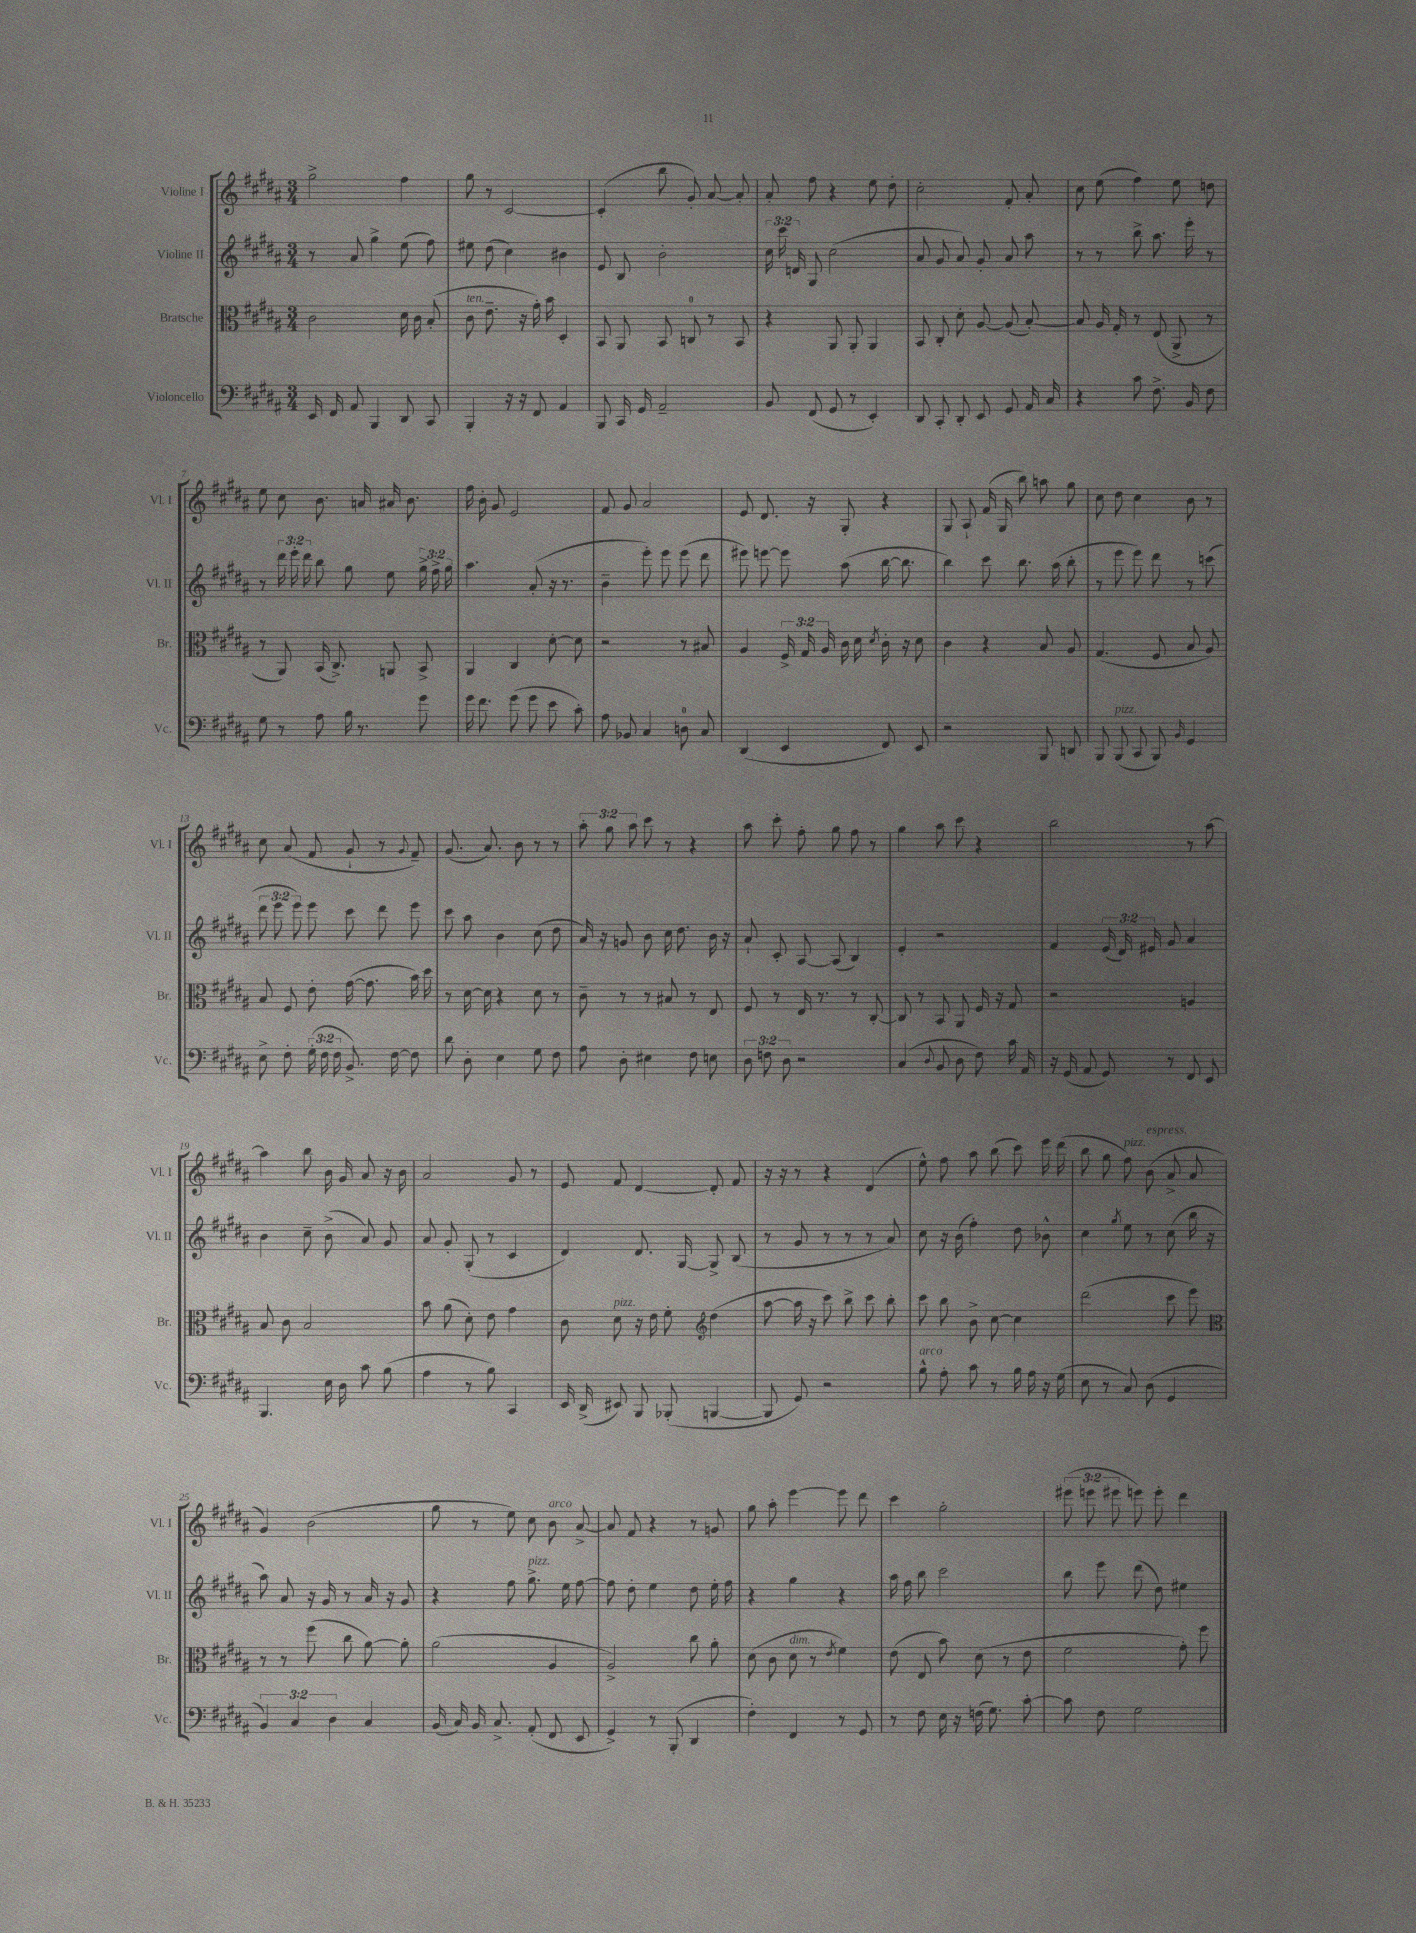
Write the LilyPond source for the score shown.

<<
\new StaffGroup <<
\new Staff = "s0" \with { instrumentName = "Violine I" shortInstrumentName = "Vl. I" } {
    \clef treble \key b \major \numericTimeSignature \time 3/4 \override Staff.TupletNumber.text = #tuplet-number::calc-fraction-text
    \autoBeamOff gis''2-> fis''4 |
    gis''8 r8 cis'2~ |
    cis'4-.( b''8 gis'8-.) ais'8~ ais'8-. |
    ais'8-. fis''8 r4 e''8 dis''8-. |
    cis''2-. fis'8-. ais'8-. |
    cis''8 e''8( fis''4) e''8 d''8 |
    e''8 cis''8 b'8. a'16 ais'16 b'8. |
    fis''16 b'16-. gis'8 e'2 |
    fis'8 gis'8 ais'2 |
    e'8 dis'8. r16 gis8-. r4 |
    gis8 ais8-! fis'16( gis16 b''8) a''8 gis''8 |
    cis''8 dis''8 cis''4 b'8 r8 |
    cis''8 ais'8( fis'8 gis'8-! r8 \appoggiatura { gis'8 } fis'8--) |
    gis'8.( ais'8.) b'8 r8 r8 |
    \tuplet 3/2 { ais''8-. gis''8 ais''8 } cis'''8 r8 r4 |
    ais''8 cis'''8-. fis''8-. gis''8 fis''8 r8 |
    gis''4 ais''8 cis'''8 r4 |
    b''2 r8 ais''8~ |
    ais''4 b''8 b'16 gis'16 ais'8 r16 b'16 |
    ais'2 gis'8 r8 |
    e'8 fis'8 dis'4~ dis'8-. fis'8 |
    r16 r16 r8 r4 dis'4( |
    e''8-^) fis''8 ais''8 b''8( cis'''8) e'''16 dis'''16( |
    b''8 gis''8 fis''8^\markup { \italic "pizz." }) b'8^\markup { \italic "espress." }( ais'8-> ais'8 |
    gis'4) b'2( |
    gis''8 r8 e''8) cis''8 b'8^\markup { \italic "arco" } ais'8~-> |
    ais'8 fis'8 r4 r8 g'8 |
    gis''8 ais''8-. e'''4~ e'''8 dis'''8 |
    cis'''4 gis''2-. |
    \tuplet 3/2 { eis'''8( e'''8 eis'''8 } e'''8) e'''8-. dis'''4 \bar "|." |
}
\new Staff = "s1" \with { instrumentName = "Violine II" shortInstrumentName = "Vl. II" } {
    \clef treble \key b \major \numericTimeSignature \time 3/4 \override Staff.TupletNumber.text = #tuplet-number::calc-fraction-text
    \autoBeamOff r8 ais'8 gis''4-> e''8( fis''8) |
    eis''8 dis''8( cis''4) bis'4 |
    e'8 b8 b'2-. |
    \tuplet 3/2 { cis''16 cis'''16 d'16 } gis8 cis''2( |
    ais'8 gis'8 ais'8) gis'8-. ais'8 ais''8 |
    r8 r8 b''8-> ais''8. e'''16-. r8 |
    r8 \tuplet 3/2 { dis'''16 e'''16-. dis'''16 } b''8 gis''8 e''8 \tuplet 3/2 { gis''16-> fis''16-> gis''16 } |
    ais''4. ais'8-.( r16 r8. |
    b'4-- e'''8-.) e'''8 e'''8( dis'''8 |
    eis'''8) e'''8~ e'''8 ais''8( b''16~ b''8. |
    b''4) cis'''8 b''8. ais''16( b''8-. |
    r8 e'''8 e'''8) dis'''8 r8 c'''8( |
    \tuplet 3/2 { dis'''8 e'''8 e'''8) } e'''8 cis'''8 dis'''8 e'''8 |
    cis'''8 ais''8 b'4 cis''8( dis''8 |
    ais'16) r16 g'8 b'8 cis''16 dis''8. b'16 r16 |
    ais'8-! cis'8-. ais8~ ais8( b4) |
    e'4-. r2 |
    fis'4 \tuplet 3/2 { e'16( dis'16) eis'16 } gis'8 ais'4 |
    b'4 cis''8-- b'8->( ais'8) gis'8 |
    ais'8 gis'8-. gis8-.( r8 cis'4 |
    dis'4) dis'8. gis16~ gis8-> b8( |
    r8 gis'8 r8 r8 r8 ais'8) |
    cis''8 r16 b'16( fis''4-.) dis''8 bes'8-^ |
    cis''4 \acciaccatura { gis''8 } e''8 r8 cis''8( b''16 r16 |
    ais''8) ais'8 r16 gis'16 r8 ais'16 r16 gis'8 |
    r4 fis''8 gis''8.->^\markup { \italic "pizz." } e''16 fis''8~ |
    fis''8 dis''8-. e''4 dis''8 e''16-. fis''16 |
    r4 gis''4 r4 |
    ais''16 fis''16 b''8 cis'''2 |
    b''8 e'''8 dis'''8( dis''8) eis''4 \bar "|." |
}
\new Staff = "s2" \with { instrumentName = "Bratsche" shortInstrumentName = "Br." } {
    \clef alto \key b \major \numericTimeSignature \time 3/4 \override Staff.TupletNumber.text = #tuplet-number::calc-fraction-text
    \autoBeamOff cis'2 dis'16 cis'16 b8-.( |
    cis'8^\markup { \italic "ten." } e'8.-- r16 gis'16-.) b'16 dis4-. |
    b,8 ais,8 b,8 c8-0 r8 b,8 |
    r4 ais,8 ais,8-. ais,4 |
    b,8 cis8-. dis'8-. ais8~ ais8( b8~-.) |
    b8 ais16 gis16-. r8 e8( ais,8-> r8 |
    r8 ais,8) b,16( cis8.->) a,8 b,8-> |
    ais,4 cis4 dis'8~-. dis'8 |
    r2 r8 bis8 |
    ais4 \tuplet 3/2 { fis16-> gis16 ais16 } cis'16 dis'16 \acciaccatura { dis'8 } cis'16-. r16 dis'8 |
    cis'4 r4 b8 ais8 |
    gis4.( fis8 b8 ais8) |
    b8 fis8 e'8-. gis'16~( gis'8. b'16) dis''16 |
    r8 dis'16~ dis'16 r4 dis'8 r8 |
    cis'8-- r8 r8 bis8 r8 e8 |
    fis8 r8 e16 r8. r8 cis8~-. |
    cis8 r8 b,8 ais,8 fis16 r16 gis8 |
    r2 a4 |
    b8 cis'8 b2 |
    b'8 ais'8( dis'8-.) e'8 gis'4 |
    cis'8 dis'8^\markup { \italic "pizz." } r16 e'16 fis'8-. \clef treble dis''4( |
    ais''8~ ais''16 r16 cis'''8) b''8-> cis'''8 b''8-. |
    cis'''8 b''8 b'8-> cis''8~ cis''4 |
    dis'''2( cis'''8 e'''8) |
    \clef alto r8 r8 fis''8( cis''8 ais'8~) ais'8-. |
    ais'2( ais4 |
    ais2->) cis''8 ais'8-. |
    dis'8( cis'8 dis'8^\markup { \italic "dim." } r8 \acciaccatura { e'8 } fis'4) |
    e'8( e8 b'8) dis'8( r8 e'8 |
    fis'2 gis'8-.) fis''8 \bar "|." |
}
\new Staff = "s3" \with { instrumentName = "Violoncello" shortInstrumentName = "Vc." } {
    \clef bass \key b \major \numericTimeSignature \time 3/4 \override Staff.TupletNumber.text = #tuplet-number::calc-fraction-text
    \autoBeamOff e,16 fis,16 ais,8 b,,4 dis,8 cis,8 |
    b,,4-. r16 r16 fis,8 ais,4 |
    b,,8 cis,16 gis,16 ais,2-- |
    b,8 fis,8( gis,8 r8 e,4-.) |
    dis,8 cis,8-. dis,8-. e,8 gis,8 ais,16 cis16 |
    r4 cis'8 fis8.-> b,16 fis8 |
    gis8 r8 ais8 b16 r8. gis'8 |
    gis'16 fis'8. gis'8( gis'8 e'8 cis'8-.) |
    ais8 bes,8 cis4 d8-0 cis8 |
    dis,4( e,4 fis,8) e,8 |
    r2 b,,8 d,8 |
    b,,8 b,,8^\markup { \italic "pizz." }( cis,8 b,,8) \grace { b,16 } gis,4 |
    e8-> fis8-. \tuplet 3/2 { gis16-.( fis16 fis16 } b,8.->) fis16~ fis8 |
    dis'8 dis8-. e4 gis8 fis8 |
    ais8 dis8-. eis4 fis8 e8 |
    \tuplet 3/2 { dis8 f8 dis8 } r2 |
    cis4( \appoggiatura { dis8 } b,8 dis8 fis8) cis'16 ais,16 |
    r16 gis,16( ais,8 gis,8) r8 fis,8 e,8 |
    b,,4. e16 dis16 cis'8 b8( |
    ais4 r8 b8) cis,4 |
    e,16 dis,16->( eis,8) b,,8 bes,,8-.( b,,4~ |
    b,,8 gis,8) r2 |
    b8-^^\markup { \italic "arco" } ais8-. cis'8 r8 b16 ais16 r16 gis16( |
    e8 r8 cis8) dis8( gis,4 |
    \tuplet 3/2 { b,4) cis4 dis4 } cis4 |
    b,16( cis16) b,16 cis8.-> ais,8-.( fis,8 e,8 |
    gis,4->) r8 b,,8-.( dis,4 |
    fis4-.) fis,4 r8 gis,8 |
    r8 fis8 e16 r16 f16( gis8.) cis'8~-. |
    cis'8 fis8 gis2 \bar "|." |
}
>>
>>
